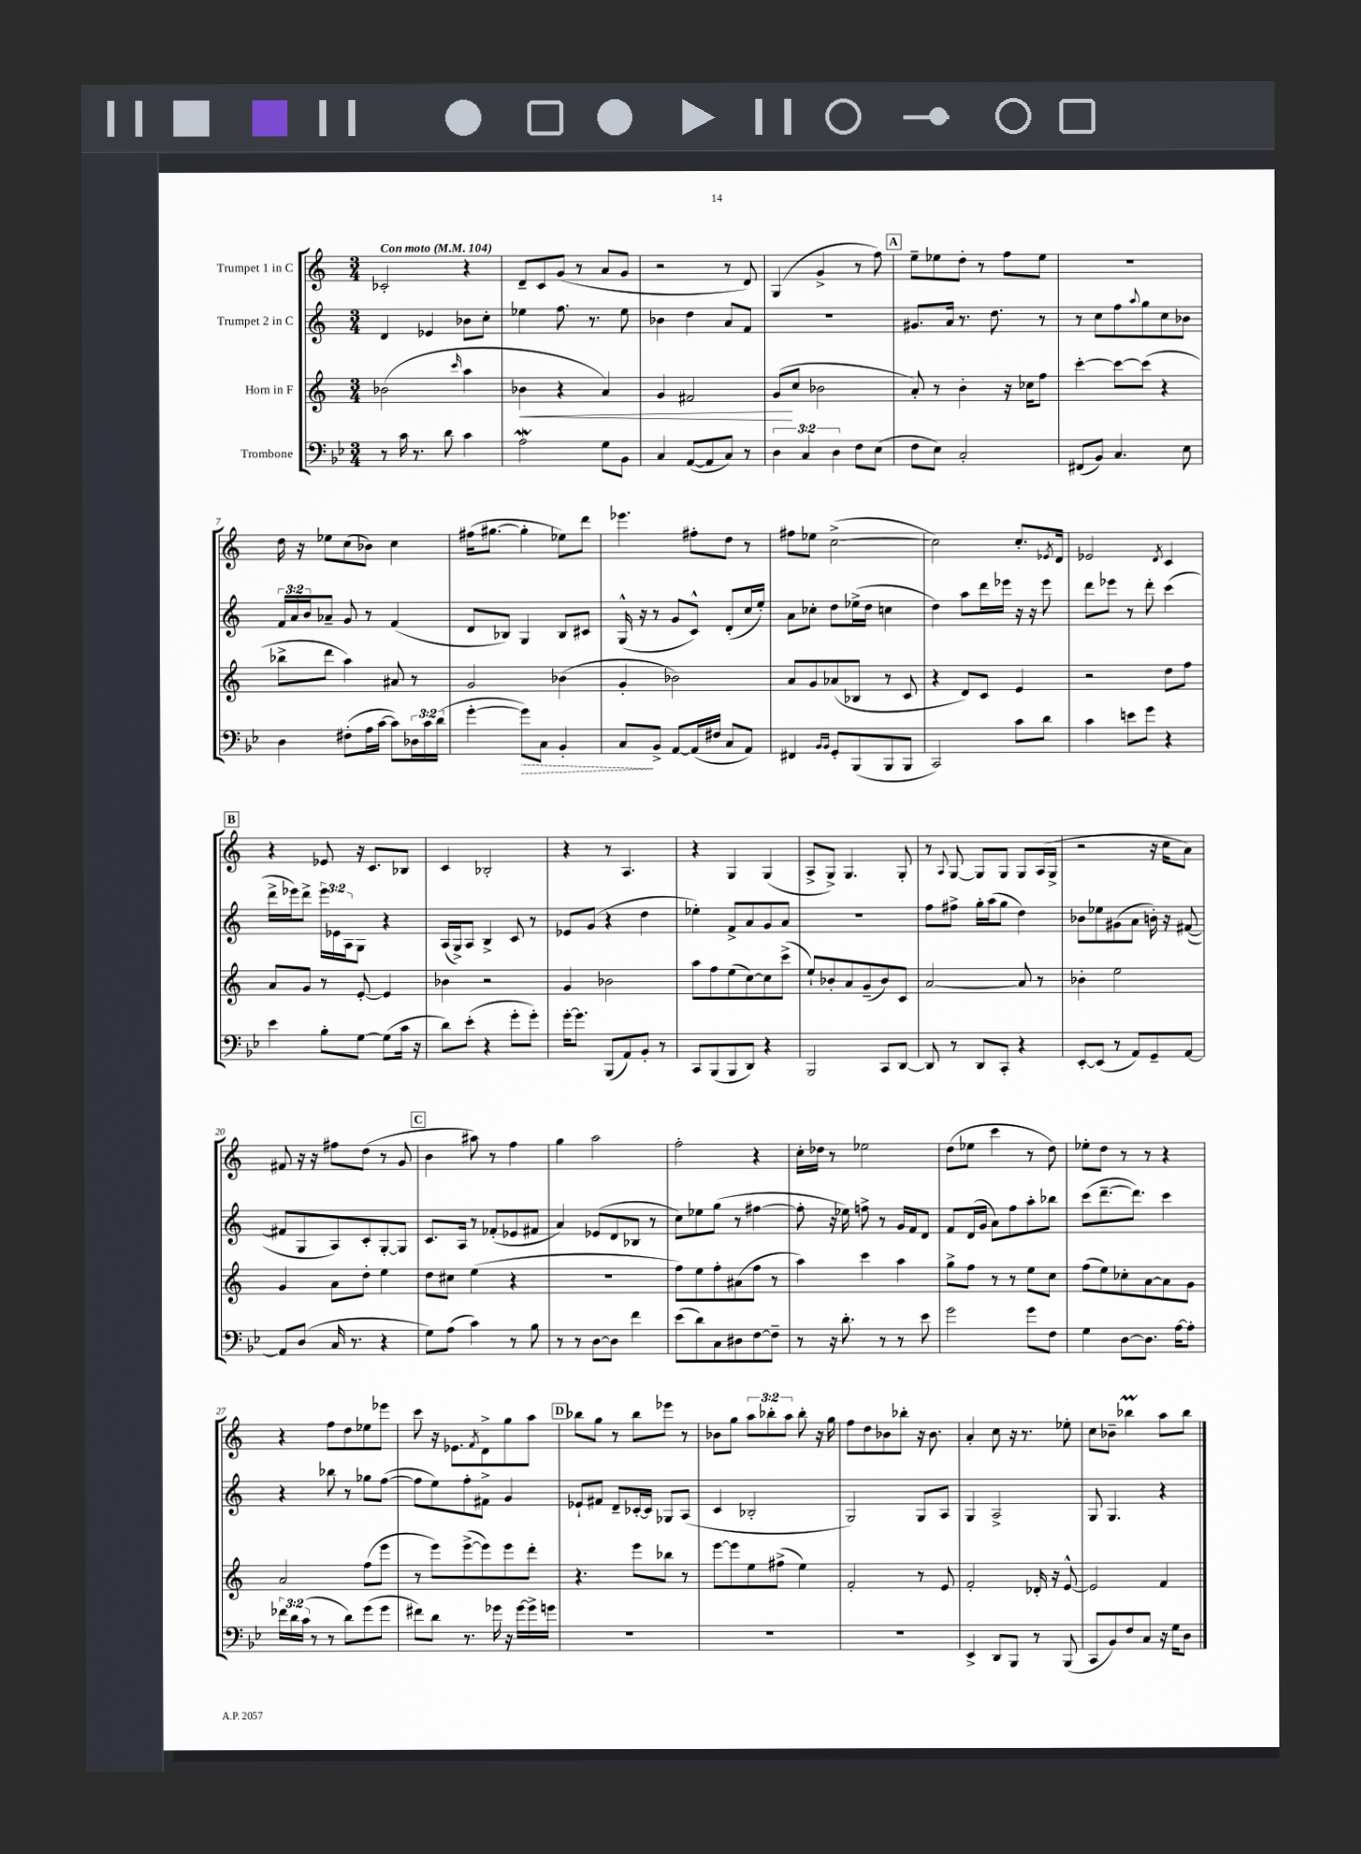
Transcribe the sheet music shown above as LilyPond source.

<<
\new StaffGroup <<
\new Staff = "s0" \with { instrumentName = "Trumpet 1 in C" } {
    \clef treble \key c \major \numericTimeSignature \time 3/4 \override Staff.TupletNumber.text = #tuplet-number::calc-fraction-text \tempo "Con moto" 4 = 104
    ces'2-. r4 |
    d'8-- c'8 g'8( r8 a'8 g'8 |
    r2 r8 d'8) |
    g4( g'4-> r8 f''8) |
    \mark \markup { \box "A" } e''8-- ees''8 d''8-. r8 f''8 ees''8 |
    R2. |
    d''16 r16 ees''8 c''8( bes'8) c''4 |
    fis''16( gis''8.~ gis''4-. ees''8) d'''8 |
    ees'''4. fis''8-. d''8 r8 |
    fis''8 ees''8 c''2~->( |
    c''2) c''8.-. \acciaccatura { ees'8 } d'16 |
    ees'2 \acciaccatura { d'8 } c'4 |
    \mark \markup { \box "B" } r4 ees'8 r16 c'8. bes8 |
    c'4 bes2-. |
    r4 r8 a4. |
    r4 g4 g4( |
    a8-> g8->) g4. g8-. |
    r8 \appoggiatura { a8 } g8~ g8 g8 g8 a16( g16-> |
    r2 r16 c''16 a'8) |
    fis'8 r16 r16 fis''8 d''8( r8 g'8 |
    \mark \markup { \box "C" } b'4 ais''8) r8 f''4 |
    g''4 a''2 |
    f''2-. r4 |
    c''16-. des''16 r8 ees''2 |
    d''8( ees''8 c'''4 r8 d''8) |
    ees''8-. d''8 r8 r8 r4 |
    r4 f''8 d''8 ees''8 ees'''8 |
    c'''8 r16 ees'8. \acciaccatura { f'8 } d'8-> g''8 a''8 |
    \mark \markup { \box "D" } bes''8 g''8 r8 bes''8 ees'''8 r8 |
    bes'8 g''8 \tuplet 3/2 { a''8 bes''8-. a''8 } bes''8-. r16 g''16 |
    f''8 d''8 bes'8 bes''8-. r16 bes'8. |
    a'4-. c''8 r16 r8. ees''8-. |
    c''8 bes'8-- bes''4\prall a''8 bes''8 \bar "|." |
}
\new Staff = "s1" \with { instrumentName = "Trumpet 2 in C" } {
    \clef treble \key c \major \numericTimeSignature \time 3/4 \override Staff.TupletNumber.text = #tuplet-number::calc-fraction-text
    d'4 ees'4 bes'8 c''8-. |
    ees''4 f''8. r8. ees''8 |
    bes'4 d''4 a'8 f'8 |
    R2. |
    \mark \markup { \box "A" } gis'8. a'16 r8. d''8. r8 |
    r8 c''8 f''8 \appoggiatura { a''8 } g''8 c''8 bes'8 |
    \tuplet 3/2 { f'16 a'16 b'16 } aes'8-- g'8 r8 f'4( |
    d'8 bes8) g4 bes8 cis'8 |
    g16-^( r16 r8 g'8 c'8-^) d'8-.( c''16 e''16-.) |
    a'8 ces''8-. d''8 ees''16->( d''16 c''4 |
    d''4) a''8 d'''16 ees'''16 r16 r16 ees'''8 |
    d'''8 ees'''8 r8 d'''8-. c'''4( |
    \mark \markup { \box "B" } d'''16-> ees'''16) d'''8-> \tuplet 3/2 { ees'''16 ees'16 a16 } g8 r4 |
    a16( g16->) a8 b4-> c'8 r8 |
    ees'8 g'8( r4 d''4 |
    ees''4-.) f'8-> a'8 g'8 a'8 |
    R2. |
    f''8 fis''8-> g''16-. a''16( g''8 d''4) |
    bes'8 ees''8 gis'8( a'8 b'16-.) r16 fis'8~( |
    fis'8 g8 a8) c'8-. g8~-. g8 |
    \mark \markup { \box "C" } c'8. a16 r8 fes'8-.( ees'8 fis'8 |
    a'4) ees'8( d'8 bes8 r8 |
    c''8) ees''8 g''8( r8 fis''4~ |
    fis''8-. r16 ees''16) f''8-> r8 g'16 f'16 d'8 |
    f'8 d'16( g'16 a'8) f''8 a''8-. bes''8 |
    c'''8( d'''8.~-- d'''8.) c'''4 |
    r4 bes''8 r8 ges''8 f''8~( |
    f''8 e''8) f''8-. fis'8-> g'4 |
    \mark \markup { \box "D" } ees'8-! fis'8 d'8-- ces'16~-. ces'16 ges8 a8( |
    c'4 bes2-. |
    g2) g8 a8 |
    g4 a2-> |
    g8 g4. r4 \bar "|." |
}
\new Staff = "s2" \with { instrumentName = "Horn in F" } {
    \clef treble \key c \major \numericTimeSignature \time 3/4
    bes'2( \grace { c'''16 } a''4 |
    bes'4\< r4 a'4) |
    g'4 fis'2 |
    g'8\!( c''8 bes'2 |
    \mark \markup { \box "A" } a'8-.) r8 b'4-. r16 ces''16 f''8 |
    c'''4~-. c'''8~ c'''8( r4 |
    bes''8-> d'''8 a''4) ais'8 r8 |
    g'2 bes'4( |
    g'4-. bes'2) |
    a'8 g'8 aes'8( bes8 r8 c'8 |
    r4 d'8) c'8 e'4 |
    r2 d''8 f''8 |
    \mark \markup { \box "B" } a'8 g'8 r8 e'8~-. e'4 |
    bes'4 r2 |
    g'4 bes'2 |
    a''8 f''8 e''8( c''8~) c''8 c'''8->( |
    e''8-!) bes'8-. a'8 g'8--( bes'8) c'8 |
    a'2~ a'8 r8 |
    bes'4-. e''2 |
    g'4 a'8 d''8-. e''4 |
    \mark \markup { \box "C" } d''8 cis''8 e''4( r4 |
    R2. |
    f''8) e''8 f''8-. ais'8( f''8 r8 |
    a''4) c'''4 a''4 |
    g''8-> f''8 r8 r8 e''8 c''8 |
    f''8( e''8) ces''8-. a'8~ a'8 g'8 |
    a'2 f''8( e'''8 |
    r8 e'''8) e'''8~->( e'''8) e'''8 d'''8-. |
    \mark \markup { \box "D" } r4. e'''8 bes''8 r8 |
    e'''8~ e'''8 e''8 fis''8->( e''4) |
    f'2-. r8 e'8 |
    f'2-. des'16-. r16 e'8~-^ |
    e'2 f'4 \bar "|." |
}
\new Staff = "s3" \with { instrumentName = "Trombone" } {
    \clef bass \key bes \major \numericTimeSignature \time 3/4 \override Staff.TupletNumber.text = #tuplet-number::calc-fraction-text
    r8 c'16 r8. d'8 c'4 |
    a2\mordent g8 bes,8 |
    c4 a,8~( a,8 c8) r8 |
    \tuplet 3/2 { d4 c4 d4 } f8 ees8( |
    \mark \markup { \box "A" } f8 ees8) c2-. |
    fis,8( bes,8) c4. ees8 |
    d4 fis8-.( a16 c'16~ c'8) \tuplet 3/2 { des16 c'16 d'16( } |
    g'4~-. \once \override Hairpin.style = #'dashed-line g'8\>) c8 bes,4-. |
    c8\! bes,8-> a,8~ a,16( fis16 c8 a,8) |
    fis,4 \grace { bes,16 bes,16 } g,8-. bes,,8( bes,,8 bes,,8 |
    c,2) c'8 d'8 |
    c'4 e'8 g'8 r4 |
    \mark \markup { \box "B" } ees'4 bes8-. g8~ g8( c'16 r16 |
    d'8) ees'8-.( r4 g'8-. g'8-.) |
    g'16~-. g'8. bes,,8( a,8) bes,8-. r8 |
    c,8 bes,,8( bes,,8 d,8) r4 |
    bes,,2 c,8 d,8~ |
    d,8 r8 d,8 c,8-. r4 |
    ees,8~-. ees,8( r8 a,8) g,8-- a,8~ |
    a,8 d8( c16 r8. r4 |
    \mark \markup { \box "C" } g8) a8( c'4) r8 bes8 |
    r8 r8 d8~ d8 f'4 |
    ees'8( d'8) c8 dis8 f8~ f8-- |
    r8 r16 d'8.-. r8 r8 ees'8 |
    g'2 g'8 f8 |
    g4 d8~ d8. a16~ a8-. |
    \tuplet 3/2 { fes'16 d'16 c'16( } r8 r8 d'8) g'8( g'8 |
    fis'8) d'8 r8. ges'16 r16 ges'16~ ges'16-> g'16 |
    \mark \markup { \box "D" } R2. |
    R2. |
    R2. |
    ees,4-> d,8 bes,,8 r8 bes,,8( |
    c,8 bes,8) f8 c8 r16 g16 d8 \bar "|." |
}
>>
>>
